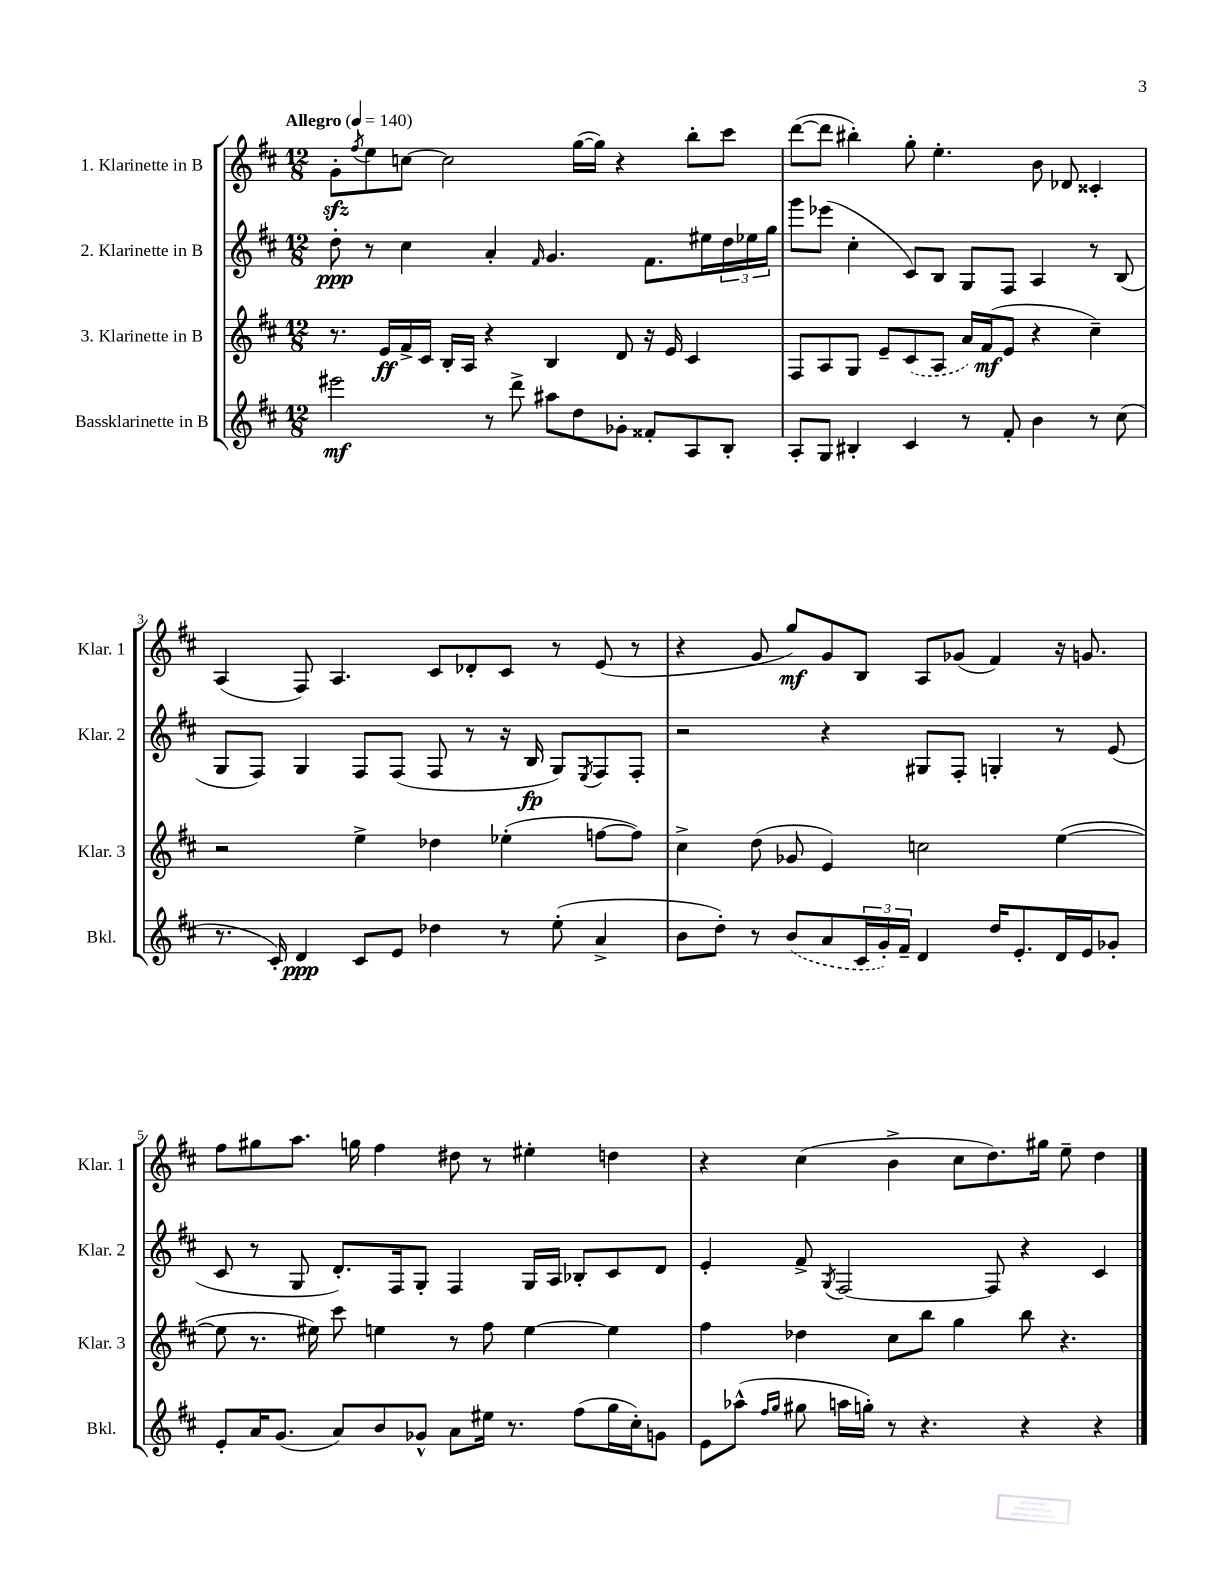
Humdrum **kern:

**kern	**dynam	**kern	**dynam	**kern	**dynam	**kern	**dynam
*part4	*part4	*part3	*part3	*part2	*part2	*part1	*part1
*staff4	*staff4	*staff3	*staff3	*staff2	*staff2	*staff1	*staff1
*I"Bassklarinette in B	*	*I"3. Klarinette in B	*	*I"2. Klarinette in B	*	*I"1. Klarinette in B	*
*I'Bkl.	*	*I'Klar. 3	*	*I'Klar. 2	*	*I'Klar. 1	*
*clefG2	*	*clefG2	*	*clefG2	*	*clefG2	*
*k[f#c#]	*	*k[f#c#]	*	*k[f#c#]	*	*k[f#c#]	*
*M12/8	*	*M12/8	*	*M12/8	*	*M12/8	*
*MM140	*	*MM140	*	*MM140	*	*MM140	*
=1	=1	=1	=1	=1	=1	=1	=1
!	!	!	!	!	!	!LO:TX:a:B:t=Allegro	!
2eee#X\	mf	8.r	.	8dd'\	ppp	8gzz'\L	.
.	.	.	.	.	.	8qff#/	.
.	.	.	.	8r	.	8ee\	.
.	.	16e/LL	ff	.	.	.	.
.	.	16f#^/	.	4cc#\	.	[8ccn\J	.
.	.	16c#/JJ	.	.	.	.	.
.	.	16B'/LL	.	.	.	2cc\]	.
.	.	16A/JJ	.	.	.	.	.
8r	.	4r	.	4a'/	.	.	.
8ddd^\	.	.	.	.	.	.	.
.	.	.	.	16qqf#/	.	.	.
8aa#X\L	.	4B/	.	4.g/	.	.	.
8dd\	.	.	.	.	.	([16gg\LL	.
.	.	.	.	.	.	16gg\JJ])	.
8g-X'\J	.	8d/	.	.	.	4r	.
8f##X'/L	.	16r	.	8.f#\L	.	.	.
.	.	16e/	.	.	.	.	.
8A/	.	4c#/	.	.	.	8bb'\L	.
.	.	.	.	16ee#X\L	.	.	.
8B'/J	.	.	.	24dd\	.	8ccc#\J	.
.	.	.	.	24ee-X\	.	.	.
.	.	.	.	24gg\JJ	.	.	.
=2	=2	=2	=2	=2	=2	=2	=2
8A'/L	.	8F#/L	.	8ggg\L	.	([8ddd\L	.
8G/J	.	8A/	.	(8eee-X\J	.	8ddd\J]	.
4B#X'/	.	8G/J	.	4cc#'\	.	4bb#X'\)	.
.	.	8e~/L	.	.	.	.	.
4c#/	.	(8c#/	.	8c#/L)	.	8gg'\	.
.	.	8A/J	.	8B/J	.	4.ee'\	.
8r	.	16a/LL)	.	8G/L	.	.	.
.	.	(16f#/J	mf	.	.	.	.
8f#'/	.	8e/J	.	8F#/J	.	.	.
4b\	.	4r	.	4A/	.	8b\	.
.	.	.	.	.	.	8d-X/	.
8r	.	4cc#~\)	.	8r	.	4c##X'/	.
(8cc#\	.	.	.	(8B/	.	.	.
!!LO:LB:g=z
=3	=3	=3	=3	=3	=3	=3	=3
8.r	.	2r	.	8G/L	.	(4A/	.
.	.	.	.	8F#/J)	.	.	.
16c#'/)	.	.	.	.	.	.	.
4d/	ppp	.	.	4G/	.	8F#/)	.
.	.	.	.	.	.	4.A/	.
8c#/L	.	4ee^\	.	8F#/L	.	.	.
8e/J	.	.	.	(8F#/J	.	.	.
4dd-X\	.	4dd-X\	.	8F#/	.	8c#/L	.
.	.	.	.	8r	.	8d-X'/	.
8r	.	(4ee-X'\	.	16r	.	8c#/J	.
.	.	.	.	16B/	fp	.	.
(8ee'\	.	.	.	8G/L)	.	8r	.
.	.	.	.	8qE/	.	.	.
4a^/	.	[8ffn\L	.	8F#/	.	(8e/	.
.	.	8ff\J])	.	8F#'/J	.	8r	.
=4	=4	=4	=4	=4	=4	=4	=4
8b\L	.	4cc#^\	.	2r	.	4r	.
8dd'\J)	.	.	.	.	.	.	.
8r	.	(8dd\	.	.	.	8g/	.
(8b/L	.	8g-X/	.	.	.	8gg/L)	mf
8a/	.	4e/)	.	4r	.	8g/	.
24c#/L	.	.	.	.	.	8B/J	.
24g'/)	.	.	.	.	.	.	.
24f#~/JJ	.	.	.	.	.	.	.
4d/	.	2ccn\	.	8G#X/L	.	8A/L	.
.	.	.	.	8F#'/J	.	(8g-X/J	.
16dd/KL	.	.	.	4Gn'/	.	4f#/)	.
8.e'/	.	.	.	.	.	.	.
16d/L	.	([4ee\	.	8r	.	16r	.
16e/J	.	.	.	.	.	8.gn/	.
8g-X'/J	.	.	.	(8e/	.	.	.
!!LO:LB:g=z
=5	=5	=5	=5	=5	=5	=5	=5
8e'/L	.	8ee\]	.	8c#/	.	8ff#\L	.
16a/K	.	8.r	.	8r	.	8gg#X\	.
(8.g/J	.	.	.	.	.	.	.
.	.	.	.	8G/	.	8.aa\J	.
.	.	16ee#X\)	.	.	.	.	.
8a/L)	.	8ccc#\	.	8.d'/L)	.	.	.
.	.	.	.	.	.	16ggn\	.
8b/	.	4een\	.	.	.	4ff#\	.
.	.	.	.	16F#/k	.	.	.
8g-X^^/J	.	.	.	8G'/J	.	.	.
8a\L	.	8r	.	4F#/	.	8dd#X\	.
16ee#X\Jk	.	8ff#\	.	.	.	8r	.
8.r	.	.	.	.	.	.	.
.	.	[4ee\	.	16G/LL	.	4ee#X'\	.
.	.	.	.	16A/JJ	.	.	.
(8ff#\L	.	.	.	8B-X'/L	.	.	.
16gg\L	.	4ee\]	.	8c#/	.	4ddn\	.
16cc#'\J)	.	.	.	.	.	.	.
8gn\J	.	.	.	8d/J	.	.	.
=6	=6	=6	=6	=6	=6	=6	=6
8e\L	.	4ff#\	.	4e'/	.	4r	.
(8aa-X^^\J	.	.	.	.	.	.	.
16qqff#/LL	.	.	.	.	.	.	.
16qqgg/JJ	.	.	.	.	.	.	.
8gg#X\	.	4dd-X\	.	8f#^/	.	(4cc#\	.
.	.	.	.	8qG/	.	.	.
16aan\LL	.	.	.	[2F#/	.	.	.
16ggn'\JJ)	.	.	.	.	.	.	.
8r	.	8cc#\L	.	.	.	4b^\	.
4.r	.	8bb\J	.	.	.	.	.
.	.	4gg\	.	.	.	8cc#\L	.
.	.	.	.	8F#/]	.	8.dd\)	.
4r	.	8bb\	.	4r	.	.	.
.	.	.	.	.	.	16gg#X\Jk	.
.	.	4.r	.	.	.	8ee~\	.
4r	.	.	.	4c#/	.	4dd\	.
==	==	==	==	==	==	==	==
*-	*-	*-	*-	*-	*-	*-	*-
